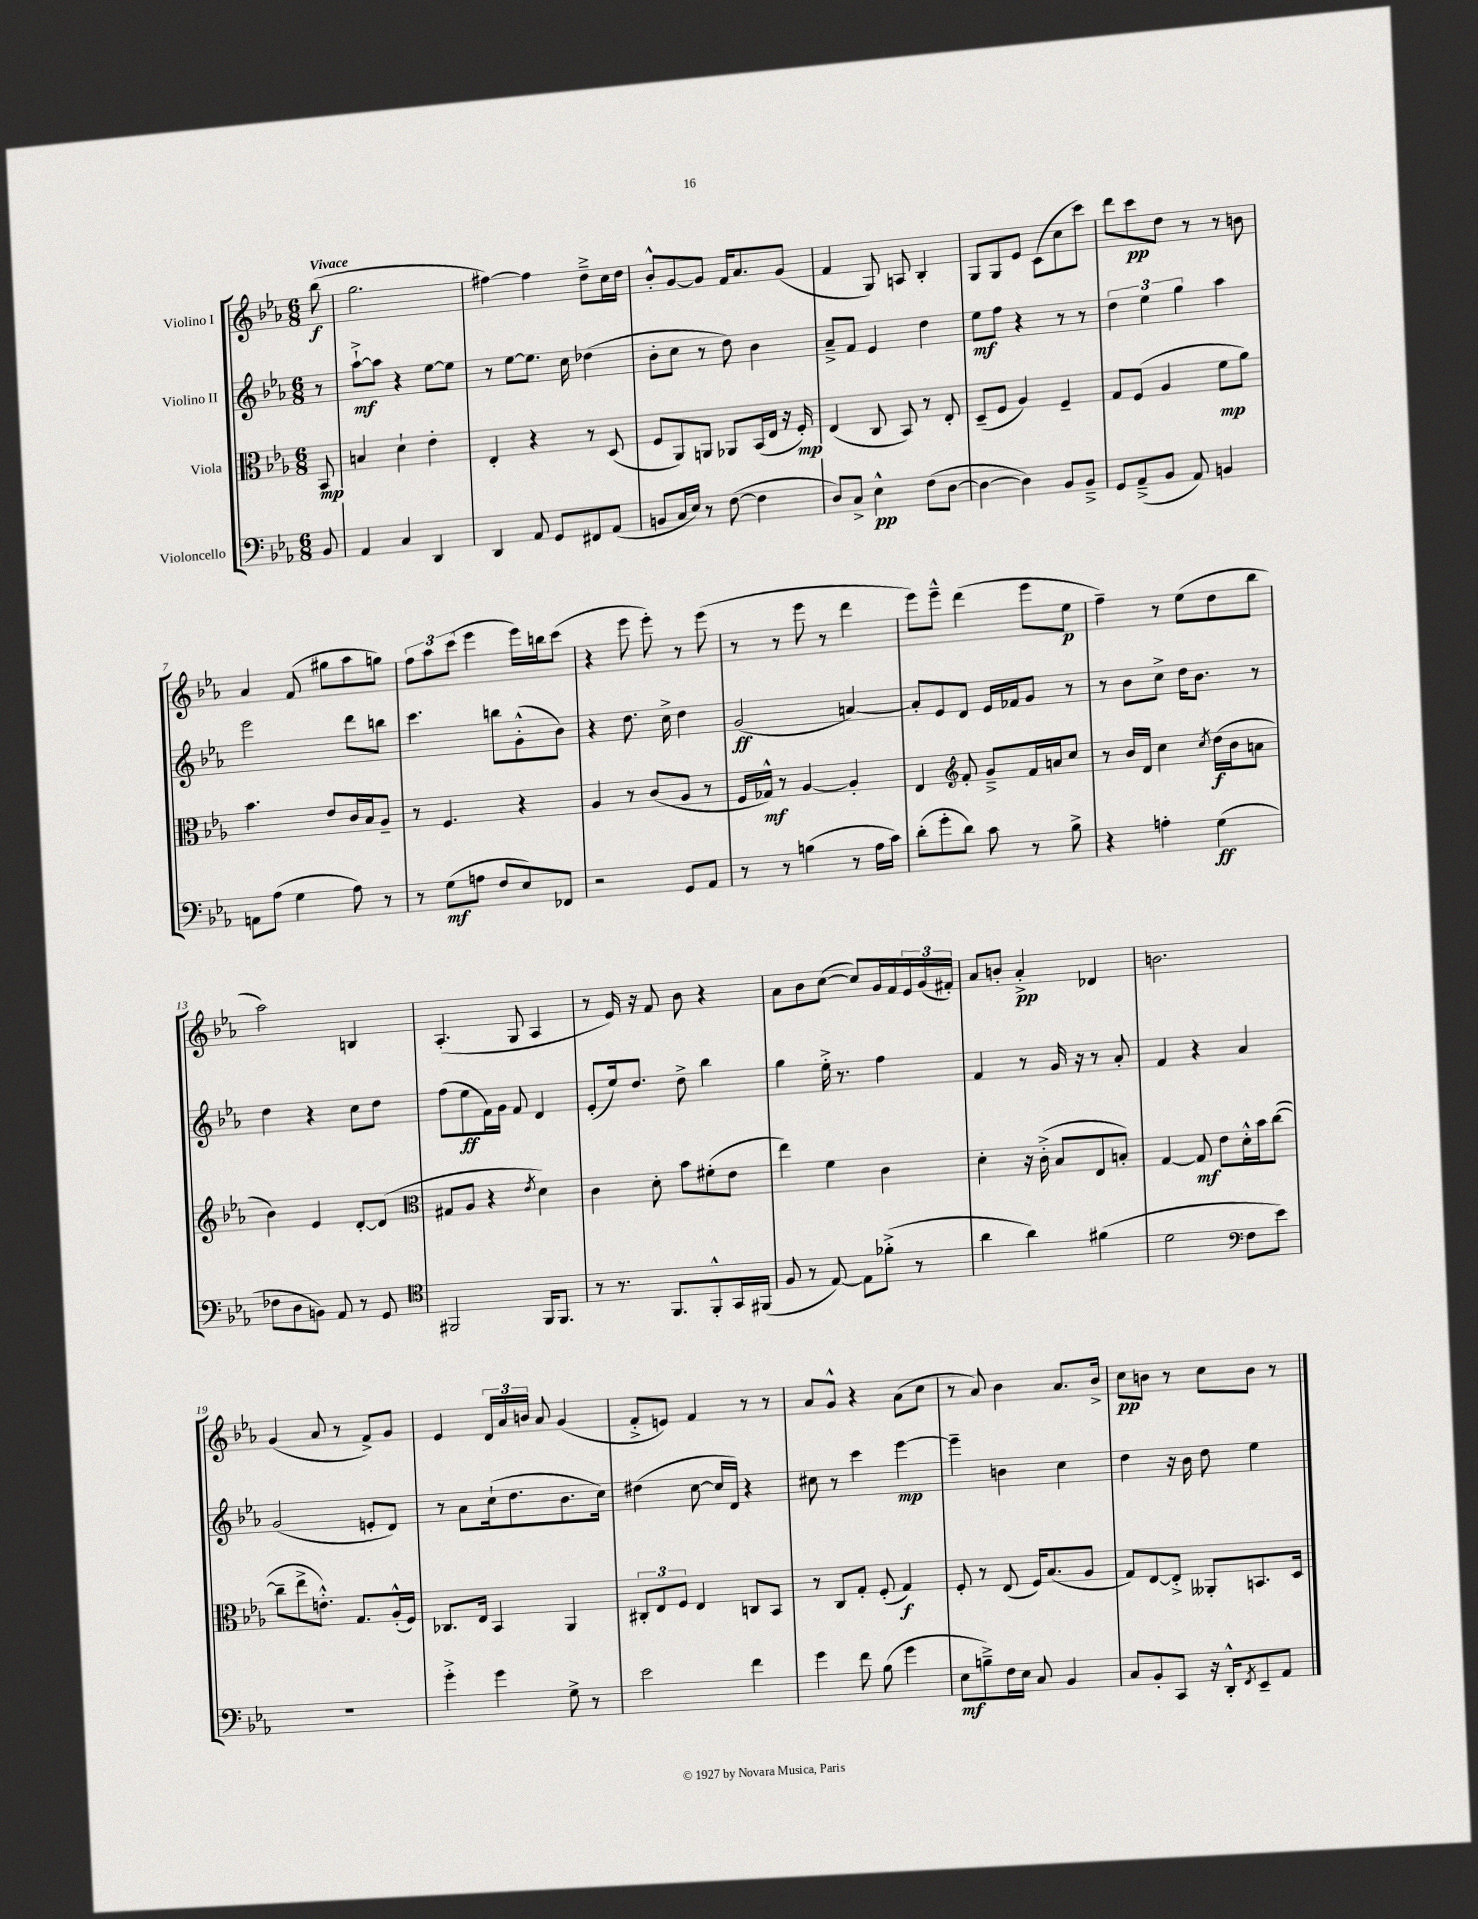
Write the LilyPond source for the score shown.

<<
\new StaffGroup <<
\new Staff = "s0" \with { instrumentName = "Violino I" } {
    \clef treble \key ees \major \numericTimeSignature \time 6/8 \partial 8 \tempo "Vivace"
    bes''8\f( |
    g''2. |
    fis''4~) fis''4 d''8---> c''16 d''16 |
    bes'8-.-^ g'8~ g'8 f'16 aes'8. g'8( |
    f'4 g8) a8 bes4-. |
    g8 g8 ees'8 c'8( c''8 c'''8) |
    d'''8 c'''8\pp d''8 r8 r8 b'8 |
    aes'4 f'8( gis''8 aes''8 g''8) |
    \tuplet 3/2 { f''8 aes''8 c'''8( } ees'''4 ees'''16) b''16 c'''8( |
    r4 ees'''8 ees'''8-.) r8 ees'''8( |
    r8 r8 ees'''8 r8 d'''4 |
    ees'''8) ees'''8---^ d'''4( ees'''8 ees''8\p |
    f''4--) r8 ees''8( d''8 bes''8 |
    aes''2) b4 |
    aes4.-.( g8 aes4 |
    r8 ees'16) r16 f'8 bes'8 r4 |
    aes'8 bes'8 c''8~( c''8) g'16 f'16 \tuplet 3/2 { ees'16 g'16( fis'16-.) } |
    aes'8 b'8-. aes'4-.->\pp des'4 |
    b'2. |
    g'4( aes'8 r8 f'8->) g'8 |
    ees'4 \tuplet 3/2 { d'16 aes'16 b'16 } aes'8 g'4( |
    f'8-.-> e'8) f'4 r8 r8 |
    aes'8 g'8-^ r4 aes'8( c''8 |
    r8 aes'8) bes'4 aes'8. bes'16-> |
    c''8\pp b'8 r8 c''8 b'8 r8 \bar "|." |
}
\new Staff = "s1" \with { instrumentName = "Violino II" } {
    \clef treble \key ees \major \numericTimeSignature \time 6/8 \partial 8
    r8 |
    aes''8~-!->\mf aes''8 r4 ees''8~ ees''8 |
    r8 ees''8~ ees''8. c''16 des''4( |
    bes'8-. c''8 r8 d''8) bes'4 |
    aes'8---> f'8 ees'4 d''4 |
    ees''8\mf f''8 r4 r8 r8 |
    \tuplet 3/2 { d''4 ees''4 g''4 } aes''4 |
    ees'''2 d'''8 b''8 |
    c'''4. b''8 g'8-.-^( bes'8) |
    r4 d''8. c''16-> d''4 |
    g'2\ff( a'4~) |
    a'8-. ees'8 d'8 ees'16 fes'16 g'8 r8 |
    r8 bes'8 c''8-> d''16 bes'8. r8 |
    d''4 r4 c''8 d''8 |
    f''8( ees''8\ff f'16) g'16 f'8 d'4 |
    ees'8-.( ees''16) d''8. d''8-> bes''4 |
    g''4 ees''16-.-> r8. f''4 |
    f'4 r8 g'16 r16 r8 aes'8-. |
    f'4 r4 aes'4 |
    g'2( e'8-. d'8) |
    r8 aes'8 c''16-!( d''8. bes'8. c''16) |
    dis''4( c''8~ c''16 d'16) r4 |
    cis''8 r8 c'''4 ees'''4~\mp |
    ees'''4-- b'4 c''4 |
    d''4 r16 bes'16 d''8 ees''4 \bar "|." |
}
\new Staff = "s2" \with { instrumentName = "Viola" } {
    \clef alto \key ees \major \numericTimeSignature \time 6/8 \partial 8
    bes,8\mp |
    b4 d'4-! ees'4-. |
    ees4-. r4 r8 d8( |
    f8 aes,8) a,8 aes,8 bes,16( ees16 r16 f16-.\mp) |
    ees4( c8 bes,8) r8 ees8-. |
    d8--( f8 aes4) f4-- |
    g8 f8( aes4 f'8\mp aes'8) |
    bes'4. ees'8 c'16 bes16 aes8-- |
    r8 f4. r4 |
    aes4 r8 c'8( aes8 r8 |
    f16 ges16-^\mf) r8 aes4~ aes4-. |
    ees4 \clef treble f'8-. g'8---> f'16 a'16 c''8 |
    r8 bes'16 d'16 c''4 \acciaccatura { c''8 } d''16\f( bes'16 a'8 |
    bes'4) ees'4 d'8~-. d'8( |
    \clef alto gis8 aes8 r4 \acciaccatura { ees'8 } d'4) |
    c'4 d'8-. bes'8 fis'8-.( ees'8 |
    ees''4) f'4 c'4 |
    d'4-. r16 c'16-.->( bes8 ees8 b8-.) |
    g4~ g8\mf ees'8 d'16-.-^ bes'16 c''8~( |
    c''8-- ees''8-> e'8.-.-^) g8. aes16-.-^( f16) |
    ces8. ees16 bes,4 aes,4 |
    \tuplet 3/2 { cis8-. ees8 f8 } ees4 c8 bes,8 |
    r8 c8 g8-. f8-.( g4\f) |
    f8-. r8 ees8( f16) bes8.( aes8 |
    g8) ees8~ ees8-.-> aeses,8-. b,8. d16 \bar "|." |
}
\new Staff = "s3" \with { instrumentName = "Violoncello" } {
    \clef bass \key ees \major \numericTimeSignature \time 6/8 \partial 8
    bes,8 |
    aes,4 c4 d,4 |
    d,4 aes,8 g,8 fis,8 aes,8( |
    b,8 c16 ees16) r8 f8~( f4 |
    d8) c8-> ees4-^\pp f8( d8~ |
    d4~ d4) bes,8 bes,8---> |
    g,8 aes,8--->( bes,8 aes,8) b,4 |
    a,8 aes8( g4 aes8) r8 |
    r8 g8\mf( a8 f8 ees8) fes,8 |
    r2 g,8 aes,8 |
    r8 r8 b4( r8 aes16 c'16) |
    d'8-.( g'8-. d'8) c'8 r8 bes8-> |
    r4 a4-. g4\ff( |
    fes8 d8 b,8) aes,8 r8 g,8 |
    \clef tenor fis,2 fis,16 fis,8. |
    r8 r8. f,8. f,8-.-^ g,16 fis,16( |
    f8 r8 ees8~) ees8 fes'8-.->( r8 |
    aes'4 aes'4) fis'4( |
    d'2 \clef bass f8 ees'8) |
    R2. |
    g'4-.-> g'4 g8-> r8 |
    ees'2 f'4 |
    g'4 f'8 bes8( g'4 |
    ees8\mf b8--->) f16 ees16 c8 bes,4 |
    c8 bes,8-. c,8 r16 d,16-.-^ \acciaccatura { f,8 } ees,8-- aes,8 \bar "|." |
}
>>
>>
